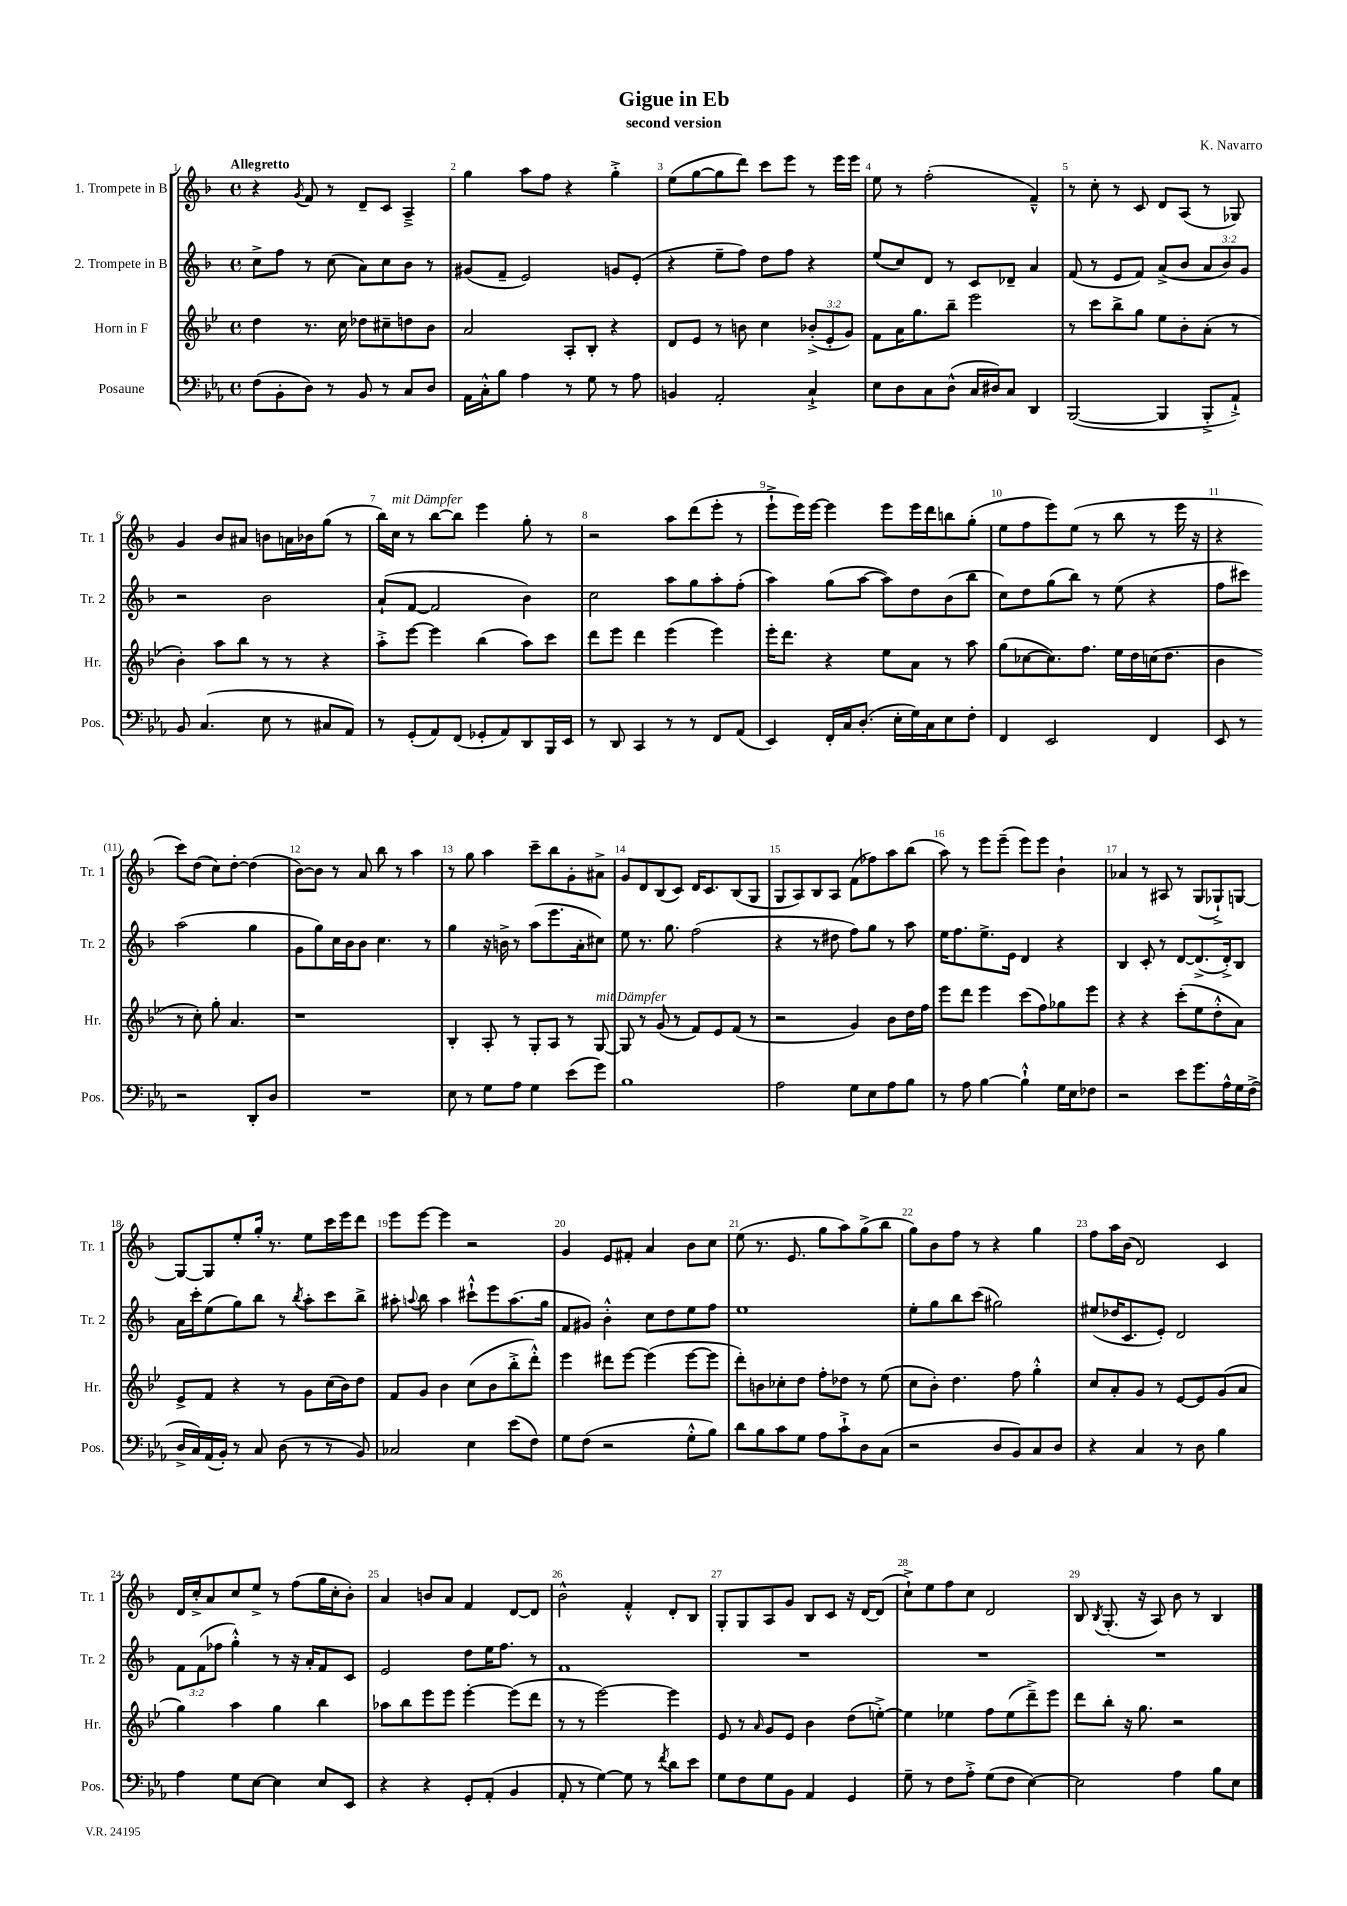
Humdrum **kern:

**kern	**kern	**kern	**kern
*part4	*part3	*part2	*part1
*staff4	*staff3	*staff2	*staff1
*I"Posaune	*I"Horn in F	*I"2. Trompete in B	*I"1. Trompete in B
*I'Pos.	*I'Hr.	*I'Tr. 2	*I'Tr. 1
*clefF4	*clefG2	*clefG2	*clefG2
*k[b-e-a-]	*k[b-e-]	*k[b-]	*k[b-]
*M4/4	*M4/4	*M4/4	*M4/4
*met(c)	*met(c)	*met(c)	*met(c)
=1	=1	=1	=1
!	!	!	!LO:TX:a:B:t=Allegretto
(8F\L	4dd\	8cc^\L	4r
8BB-'\	.	8ff\J	.
.	.	.	8qg/
8D\J)	8.r	8r	8f/
8r	.	(8cc\	8r
.	16cc\	.	.
8BB-/	8dd-X\L	8a\L)	8d~/L
8r	8cc#X~\	8cc\	8c/J
8C/L	8ddn\	8b-\J	4A~^/
8D/J	8b-\J	8r	.
=2	=2	=2	=2
16AA-\LL	2a/	(8g#X/L	4gg\
16C'^^\J	.	.	.
8B-\J	.	8f~/J	.
4A-\	.	2e/)	8aa\L
.	.	.	8ff\J
8r	8A'/L	.	4r
8G\	8B-'/J	.	.
8r	4r	8gn/L	4gg'^\
8A-\	.	(8e'/J	.
=3	=3	=3	=3
4BBn/	8d/L	4r	(8ee\L
.	8e-/J	.	[8gg\
2AA-'/	8r	8ee~\L	8gg\]
.	8bn\	8ff\J)	8ddd\J)
.	4cc\	8dd\L	8ccc\L
.	.	8ff\J	8eee\J
4C`^/	(12b-X'^/L	4r	8r
.	12e-'/	.	.
.	.	.	16eee\LL
.	12g/J)	.	.
.	.	.	16eee\JJ
=4	=4	=4	=4
8E-\L	8f\L	(8ee/L	8ee\
8D\	16a\K	8cc/)	8r
.	8.gg\	.	.
8C\	.	8d/J	(2ff'\
(8D^^\J	8bb-~\J	8r	.
16C/LL	2eee-\	8c/L	.
16D#X/J)	.	.	.
8C/J	.	8d-X~/J	.
4DD/	.	4a/	4f~^^/)
=5	=5	=5	=5
([2BBB-/	8r	(8f/	8r
.	8ccc\L	8r	8cc'\
.	8bb-^\	8e/L	8r
.	8gg\J	8f/J)	8c/
4BBB-/]	8ee-\L	(8a^/L	8d/L
.	8b-'\	8b-/J	(8A/J
8BBB-'^/L	(8a'\J	12a/L	8r
.	.	12b-/)	.
8AA-`^/J)	8r	.	8G-X/)
.	.	12g/J	.
!!LO:LB:g=z
=6	=6	=6	=6
8BB-/	4b-'\)	2r	4g/
(4.C/	.	.	.
.	8aa\L	.	8b-/L
.	8bb-\J	.	8a#X/J
8E-\	8r	2b-\	8bn\L
8r	8r	.	16an\L
.	.	.	16b-X\J
8C#X/L	4r	.	(8gg\J
8AA-/J)	.	.	8r
=7	=7	=7	=7
8r	8aa'^\L	(8a`/L	16bb-\LL)
!	!	!	!LO:TX:a:i:t=mit Dämpfer
.	.	.	16cc\JJ
(8GG'/L	[8eee-\J	[8f/J	8r
8AA-/)	4eee-\]	2f/]	[8bb-\L
(8FF/J	.	.	8bb-\J]
8GG-X'/L	(4bb-\	.	4eee\
8AA-/)	.	.	.
8DD/	8aa\L)	4b-\)	8gg'\
16BBB-/L	8ccc\J	.	8r
16EE-/JJ	.	.	.
=8	=8	=8	=8
8r	8ddd\L	2cc\	2r
8DD/	8eee-\J	.	.
4CC/	4ddd\	.	.
8r	(4eee-\	8aa\L	8aa\L
8r	.	8gg\	(8ddd\
8FF/L	4eee-\)	8aa'\	8eee'\J
(8AA-/J	.	(8ff'\J	8r
=9	=9	=9	=9
4EE-/)	16eee-'\KL	4aa\)	8eee`^\L
.	8.ddd\J	.	.
.	.	.	16eee\L)
.	.	.	[16eee\JJ
16FF'/LL	4r	(8gg\L	4eee\]
16C/J	.	.	.
(8.D'/J	.	[8aa\J	.
.	8ee-\L	8aa\L])	8eee\L
16E-'\LL	.	.	.
16G\)	8a\J	8dd\	16eee\L
16C\J	.	.	16ddd\J
8E-\	8r	(8b-\	8bbn\
8F'\J	8aa\	8bb-\J	(8gg'\J
=10	=10	=10	=10
4FF/	(8gg\L	8cc\L)	8ee\L
.	[8cc-X\	8dd\	8ff\
2EE-/	8.cc-\])	(8gg\	8eee\)
.	.	8bb-\J)	(8ee\J
.	8.ff\J	.	.
.	.	8r	8r
.	16ee-\LL	(8ee\	8bb-\
.	16dd\	.	.
4FF/	(16ccn\J	4r	8r
.	8.dd\J	.	.
.	.	.	16eee\
.	.	.	16r
=11	=11	=11	=11
8EE-/	4b-\	8ff\L	4r
8r	.	8ccc#X\J)	.
2r	8r	(2aa\	8ccc\L)
.	8cc'\)	.	(8dd\J
.	8gg'\	.	8cc\L)
.	4.a/	.	[8dd'\J
8DD'/L	.	4gg\	(4dd\]
8D/J	.	.	.
!!LO:LB:g=z
=12	=12	=12	=12
1r	1r	8g\L	[8b-\L)
.	.	8gg\)	8b-\J]
.	.	16cc\L	8r
.	.	16b-\J	.
.	.	8b-\J	8a/
.	.	4.cc\	8bb-\
.	.	.	8r
.	.	.	4aa\
.	.	8r	.
=13	=13	=13	=13
8E-\	4B-'/	4gg\	8r
8r	.	.	8gg\
8G\L	8A'/	16r	4aa\
.	.	16bn^\	.
8A-\J	8r	8r	.
4G\	8G'/L	(8aa\L	8ccc~\L
.	8A/J	8.eee\	8bb-\
(8e-\L	8r	.	8g'\
.	.	16a'\k	.
!	!LO:TX:a:i:t=mit Dämpfer	!	!
8g\J)	[8G/	8cc#X\J)	8a#X^\J
=14	=14	=14	=14
1B-	8G/]	8ee\	8g/L
.	8r	8.r	8d/
.	(8g/	.	(8B-/
.	.	8.gg\	.
.	8r	.	8c/J)
.	8f/L)	(2ff\	16d/KL
.	.	.	8.c/
.	8e-/	.	.
.	(8f/J	.	(8B-/
.	8r	.	8G/J
=15	=15	=15	=15
2A-\	2r	4r	8G/L
.	.	.	8A/)
.	.	8r	8B-/
.	.	8dd#X\	8A/J
8G\L	4g/)	8ff\L)	(8f\L
8E-\	.	8gg\J	8ff-X\)
8A-\	8b-\L	8r	8aa\
8B-\J	16dd\L	8aa\	(8bb-\J
.	16ff\JJ	.	.
=16	=16	=16	=16
8r	8eee-\L	16ee\KL	8aa\)
.	.	8.ff\	.
8A-\	8ddd\J	.	8r
[4B-\	4eee-\	8.ee^\	8eee\L
.	.	.	(8eee~\J
.	.	16e\Jk	.
4B-`^^\]	(8ccc\L	4d/	8eee\L)
.	8ff\)	.	8eee\J
16G\LL	8gg-X\	4r	4b-`\
16E-\J	.	.	.
8F-X\J	8eee-\J	.	.
=17	=17	=17	=17
2r	4r	4B-/	4a-X/
.	4r	8c'/	8r
.	.	8r	8A#X/
8e-\L	(8ccc'\L	[8d/L	8r
8.g\	8ee-\	(8.d^/]	(8G/L
.	8dd'^^\	.	8G-X`^/)
16A-^^\L	.	16d'^/k)	.
16G\	8a\J)	8B-/J	[8Gn/J
(16F^\JJ	.	.	.
!!LO:LB:g=z
=18	=18	=18	=18
16D^/LL	8e-^/L	16a\LL	8G/L_
16C/)	.	16ccc'\J	.
(16AA-/	8f/J	(8ee\	8G/]
16BB-'/JJ)	.	.	.
8r	4r	8gg\)	8ee'/
8C/	.	8bb-\J	16gg'/Jk
.	.	.	8.r
(8D\	8r	8r	.
.	.	8qbb-/	.
8r	8g\L	8aa'\L	8ee\L
8r	(16cc\L	8ccc\	16ccc\L
.	16b-\J)	.	16eee\J
8BB-/)	8dd\J	8bb-^\J	8ddd\J
=19	=19	=19	=19
2C-X/	8f/L	8aa#X'\	8eee\L
.	.	8qqaan/	.
.	8g/J	8bb-\	[8eee\J
.	4b-\	4aa\	4eee\]
4E-\	(8cc\L	8ccc#X`^^\L	2r
.	8b-\	8eee\	.
(8e-\L	8bb-'^\	(8.aa\	.
8F\J)	8ddd'^^\J)	.	.
.	.	16gg\Jk	.
=20	=20	=20	=20
8G\L	4eee-\	8f/L	4g/
(8F\J	.	8g#X/J)	.
2r	8ddd#X\L	4b-'^^\	8e/L
.	[8eee-\J	.	8f#X'/J
.	(4eee-\]	8cc\L	4a/
.	.	8dd\	.
8G'^^\L	[8eee-\L	8ee\	8b-\L
8B-\J)	8eee-\J]	8ff\J	8cc\J
=21	=21	=21	=21
8d\L	8ddd'\L)	1ee	(8ee\
8B-\	8bn\	.	8.r
8c\	8cc-X'\	.	.
.	.	.	8.e/
8G\J	8dd\J	.	.
8A-\L	8ff'\L	.	8gg\L
8c`^\	8dd-X\J	.	8aa\)
8D\	8r	.	(8gg^\
(8C\J	(8ee-\	.	8bb-\J
=22	=22	=22	=22
2r	8cc\L	8ee'\L	8gg\L)
.	8b-'\J)	8gg\	8b-\
.	4.dd\	8bb-\	8ff\J
.	.	(8ccc\J	8r
8D/L	.	2gg#X\)	4r
8BB-/)	8ff\	.	.
8C/	4gg'^^\	.	4gg\
8D/J	.	.	.
=23	=23	=23	=23
4r	8cc/L	(8ee#X/L	8ff\L
.	8a'/	16dd-X/K	16aa\L
.	.	8.c/	(16b-\JJ
4C/	8g/J	.	2d/)
.	8r	8e'/J)	.
8r	[8e-/L	2d/	.
8D\	8e-/]	.	.
4B-\	(8g/	.	4c/
.	8a/J	.	.
!!LO:LB:g=z
=24	=24	=24	=24
4A-\	4gg\)	12f\L	16d/LL
.	.	.	16cc'^/J
.	.	(12f\	.
.	.	.	8a/
.	.	12ff-X\J	.
8G\L	4aa\	4gg'^^\)	8cc/
[8E-\J	.	.	8ee^/J
4E-\]	4gg\	8r	8r
.	.	16r	(8ff\L
.	.	16a'/KL	.
8E-/L	4bb-\	8f/	16gg\L
.	.	.	16cc'\J
8EE-/J	.	8c/J	8b-'\J)
=25	=25	=25	=25
4r	8aa-X\L	2e/	4a/
.	8bb-\	.	.
4r	8eee-\	.	8bn/L
.	8eee-\J	.	8a/J
8GG'/L	[4eee-'\	8dd\L	4f/
(8AA-'/J	.	16ee\K	.
.	.	8.ff\J	.
4BB-/	(8eee-\L]	.	[8d/L
.	8ddd\J	8r	8d/J]
=26	=26	=26	=26
8AA-'/	8r	1f	2b-^^\
8r	8r	.	.
[4G\)	[2eee-\)	.	.
8G\]	.	.	4f'^^/
8r	.	.	.
8qf/	.	.	.
8d\L	4eee-\]	.	8d'/L
8e-\J	.	.	8B-/J
=27	=27	=27	=27
8G\L	8e-/	1r	8G'/L
8F\	8r	.	8G/
.	16qqa/	.	.
8G\	8g/L	.	8A/
8BB-\J	8e-/J	.	8g/J
4AA-/	4b-\	.	8B-/L
.	.	.	8c/J
4GG/	(8dd\L	.	16r
.	.	.	[16d/KL
.	[8een'^\J)	.	(8d/J]
=28	=28	=28	=28
8G~\	4ee\]	1r	8cc`^\L)
8r	.	.	8ee\
8F\L	4ee-X\	.	8ff\
8A-'^\J	.	.	8cc\J
(8G\L	8ff\L	.	2d/
8F\J	(8ee-\	.	.
[4E-\)	8ddd~^\)	.	.
.	8eee-\J	.	.
=29	=29	=29	=29
2E-\]	8ddd\L	1r	8B-/
.	.	.	8qB-/
.	8bb-'\J	.	(8.G'/
.	16r	.	.
.	8.gg\	.	16r
.	.	.	8A/)
4A-\	2r	.	8b-\
.	.	.	8r
8B-\L	.	.	4B-/
8E-\J	.	.	.
==	==	==	==
*-	*-	*-	*-
